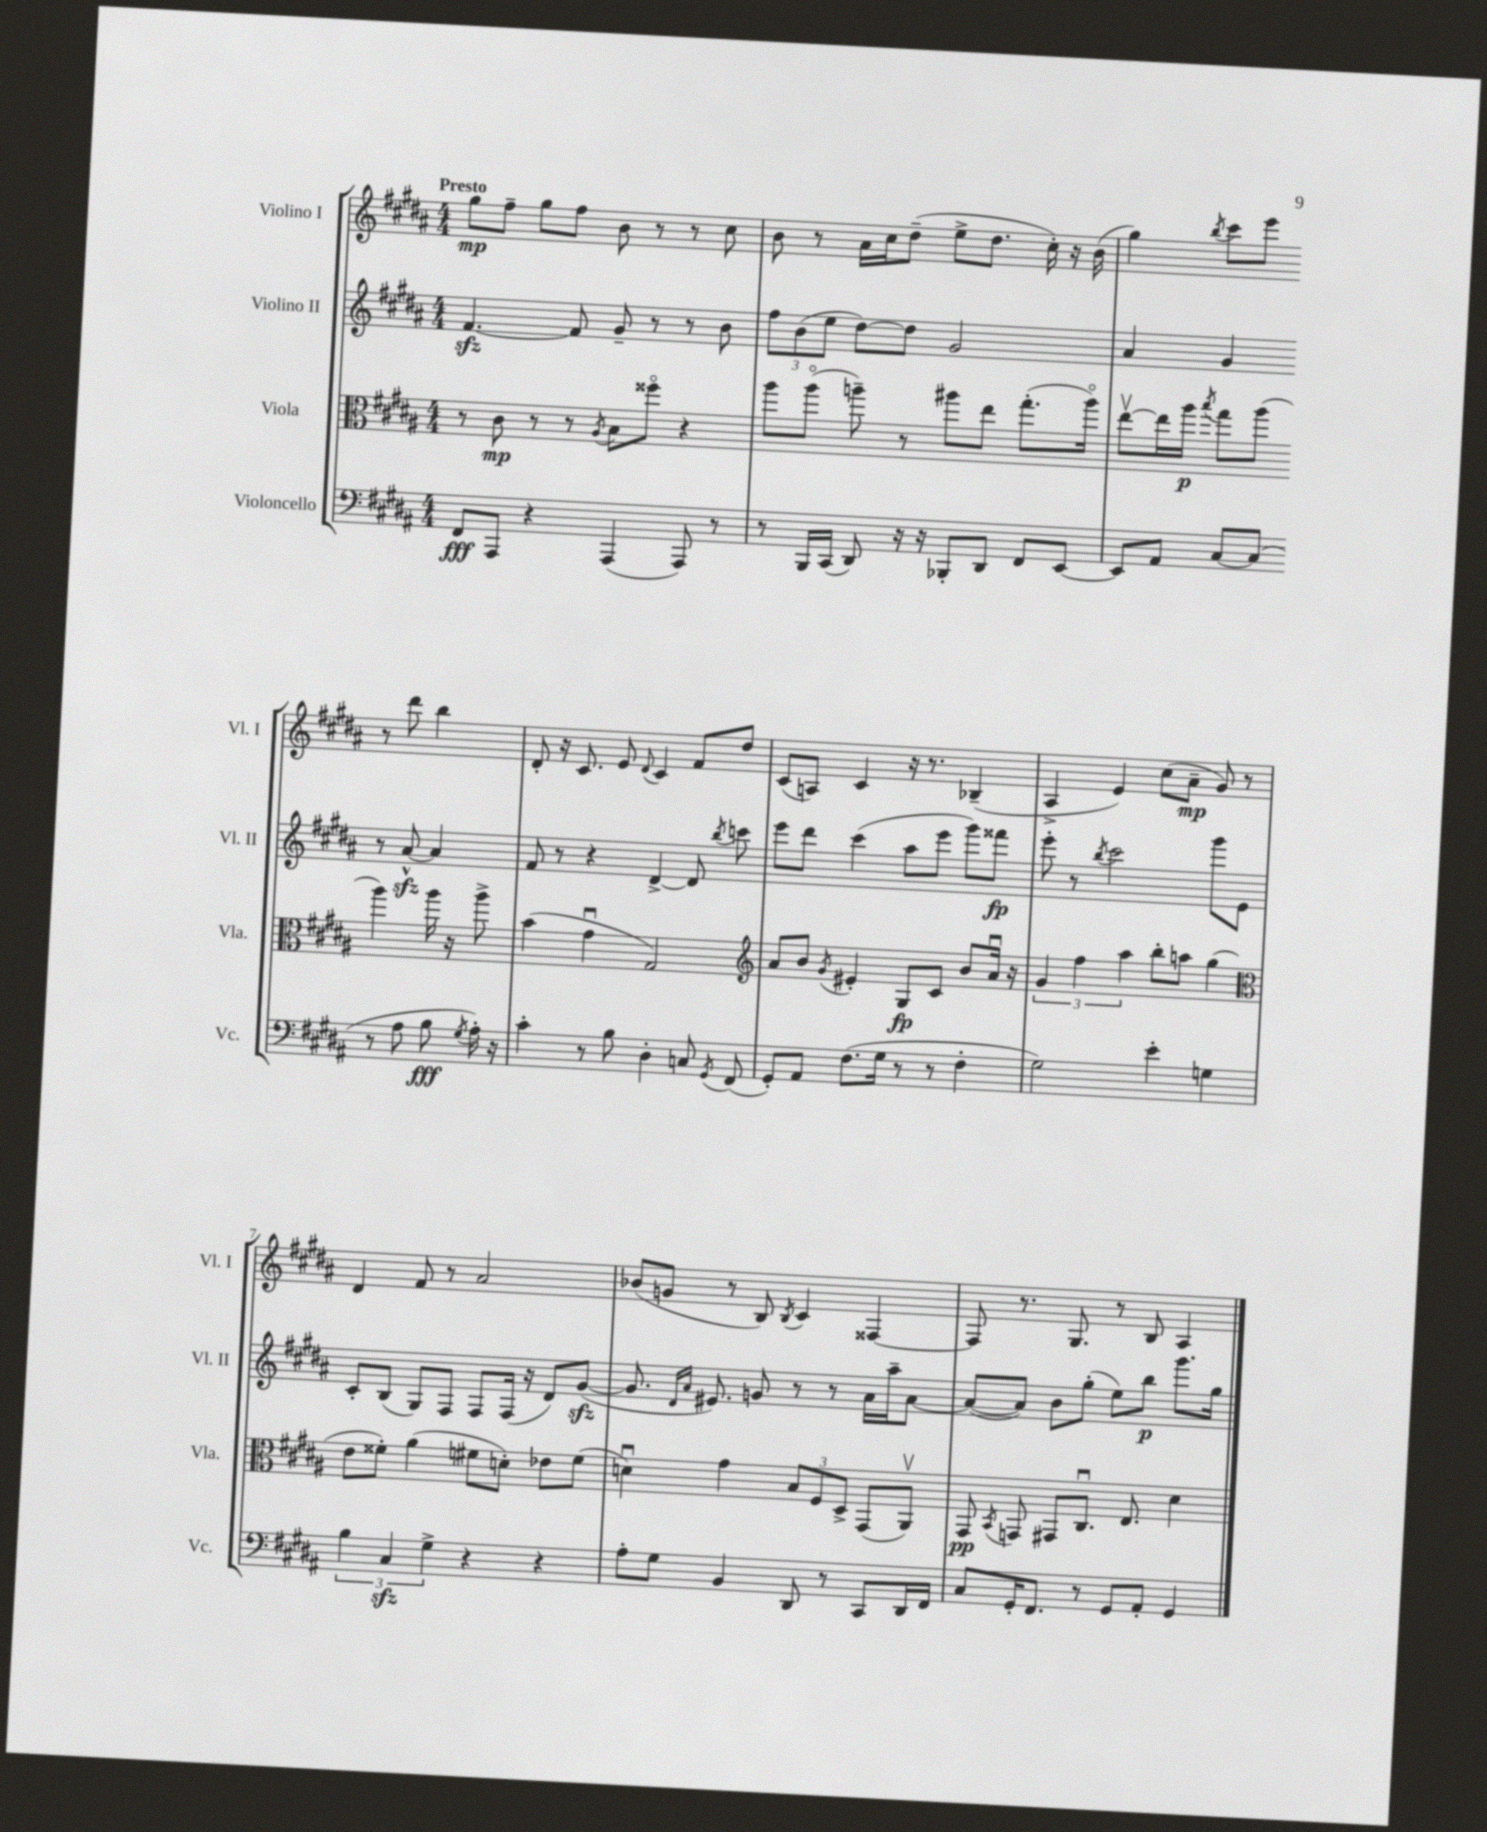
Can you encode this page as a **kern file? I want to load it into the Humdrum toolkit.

**kern	**kern	**kern	**kern
*staff4	*staff3	*staff2	*staff1
*clefF4	*clefC3	*clefG2	*clefG2
*k[f#c#g#d#a#]	*k[f#c#g#d#a#]	*k[f#c#g#d#a#]	*k[f#c#g#d#a#]
*M4/4	*M4/4	*M4/4	*M4/4
8FF#/L	8r	[4.f#/	8gg#\L
8AAA#/J	8c#\	.	8ff#~\J
4r	8r	.	8gg#\L
.	8r	8f#/]	8ff#\J
.	8qA#/	.	.
(4AAA#/	8B\L	8g#~/	8b\
.	8ff##o\J	8r	8r
8AAA#/)	4r	8r	8r
8r	.	8b\	8cc#\
=	=	=	=
8r	8aa#\L	12ff#\L	8b\
.	.	(12b\	.
16BBB/LL	(8aa#o\J	.	8r
.	.	12ee\J	.
(16CC#/JJ	.	.	.
8DD#/)	8aa~\)	[8dd#\L)	16a#\LL
.	.	.	16cc#\J
16r	8r	8dd#\]J	(8dd#~\J
16r	.	.	.
8BBB-'/L	8aa#\L	2g#/	8ee^\L
8DD#/J	8ee\J	.	8.dd#\J
8FF#/L	(8.gg#'\L	.	.
.	.	.	16cc#'\)
[8EE/J	.	.	16r
.	16aa#o\Jk)	.	(16b\
=	=	=	=
8EE/]L	[8eev\L	4a#/	4gg#\)
8AA#/J	16ee\]L	.	.
.	16aa#\JJ	.	.
.	8qbb/	.	8qbb/
[8C#/L	8gg#\L	4g#/	8ccc#\L
(8C#/]J	(8aa#\J	.	8eee\J
8r	4aa#\)	8r	8r
8A#\	.	[8a#^^/	8ddd#\
8B\	16aa#\	4a#/]	4bb\
.	16r	.	.
8qG#/	.	.	.
16A#'\)	8aa#^\	.	.
16r	.	.	.
=	=	=	=
4c#'\	(4b\	8f#/	8d#'/
.	.	8r	16r
.	.	.	8.c#/
8r	4g#u\	4r	.
8B\	.	.	8e/
.	.	.	8qqd#/
4D#'\	2G#/)	[4d#^/	4c#/
8C/	.	8d#/]	8f#/L
8qGG#/	.	8qbb/	.
(8FF#/	.	8ccc\	8dd#/J
=	=	=	=
*	*clefG2	*	*
8GG#'/L)	8a#/L	8eee\L	(8c#/L
8AA#/J	8b/J	8ddd#\J	8A/J)
.	8qg#/	.	.
(8.F#\L	4e#'/	(4ccc#\	4c#/
16G#\Jk	.	.	.
8r	8G#/L	8aa#\L	16r
.	.	.	8.r
8r	8c#/J	8eee\J	.
4F#'\	8b/L	8ggg#\L)	(4B-~/
.	16a#u/Jk	8fff##\J	.
.	16r	.	.
=	=	=	=
2G#\)	6g#/	8eee'\	4A#^/
.	.	8r	.
.	6ff#\	.	.
.	.	8qbb/	.
.	.	2ccc#\	4e/)
.	6aa#\	.	.
4e'\	8bb'\L	.	(8cc#\L
.	8aa\J	.	8a#~\J
4G\	(4gg#\	8ggg#\L	8g#/)
.	.	8e\J	8r
=	=	=	=
*	*clefC3	*	*
6B\	8e\L	8c#'/L	4d#/
.	8f##'\J)	(8B/J	.
6C#/	.	.	.
.	(4a#\	8G#/L)	8f#/
6G#^\	.	.	.
.	.	8F#/J	8r
4r	8f#\L	8F#/L	2a#/
.	8d'\J)	(16F#/Jk	.
.	.	16r	.
4r	8e-\L	8d#/L)	.
.	(8f#\J	([8g#/J	.
=	=	=	=
8A#'\L	4du\)	8.g#/]	(8b-/L
8G#\J	.	.	8g/J
.	.	16qqd#/LL	.
.	.	16qqa#/JJ	.
.	.	8.e#/)	.
4BB/	4g#\	.	8r
.	.	8g/	8B/)
.	.	.	8qB/
8DD#/	12B/L	8r	4c#/
.	12F#/	.	.
8r	.	8r	.
.	12D#^/J	.	.
8CC#/L	(8GG#/L	16a#\LL	[4F##/
.	.	16aa#~\J	.
16DD#/L	8AA#v/J)	[8a#\J	.
16FF#/JJ	.	.	.
=	=	=	=
8C#/L	8GG#/	(8a#/_L	8F##/]
.	8qBB/	.	.
16GG#'/K	8GG/	8a#/]J)	8.r
8.FF#/J	.	.	.
.	8GG#/L	8b\L	.
.	.	.	8.G#/
8r	8.C#u/J	(8gg#'\J	.
8GG#/L	.	8ee\L)	8r
.	8.E/	.	.
8AA#'/J	.	8bb\J	8B/
4GG#/	4d#\	8.ggg#\L	4A#/
.	.	16gg#\Jk	.
==	==	==	==
*-	*-	*-	*-
